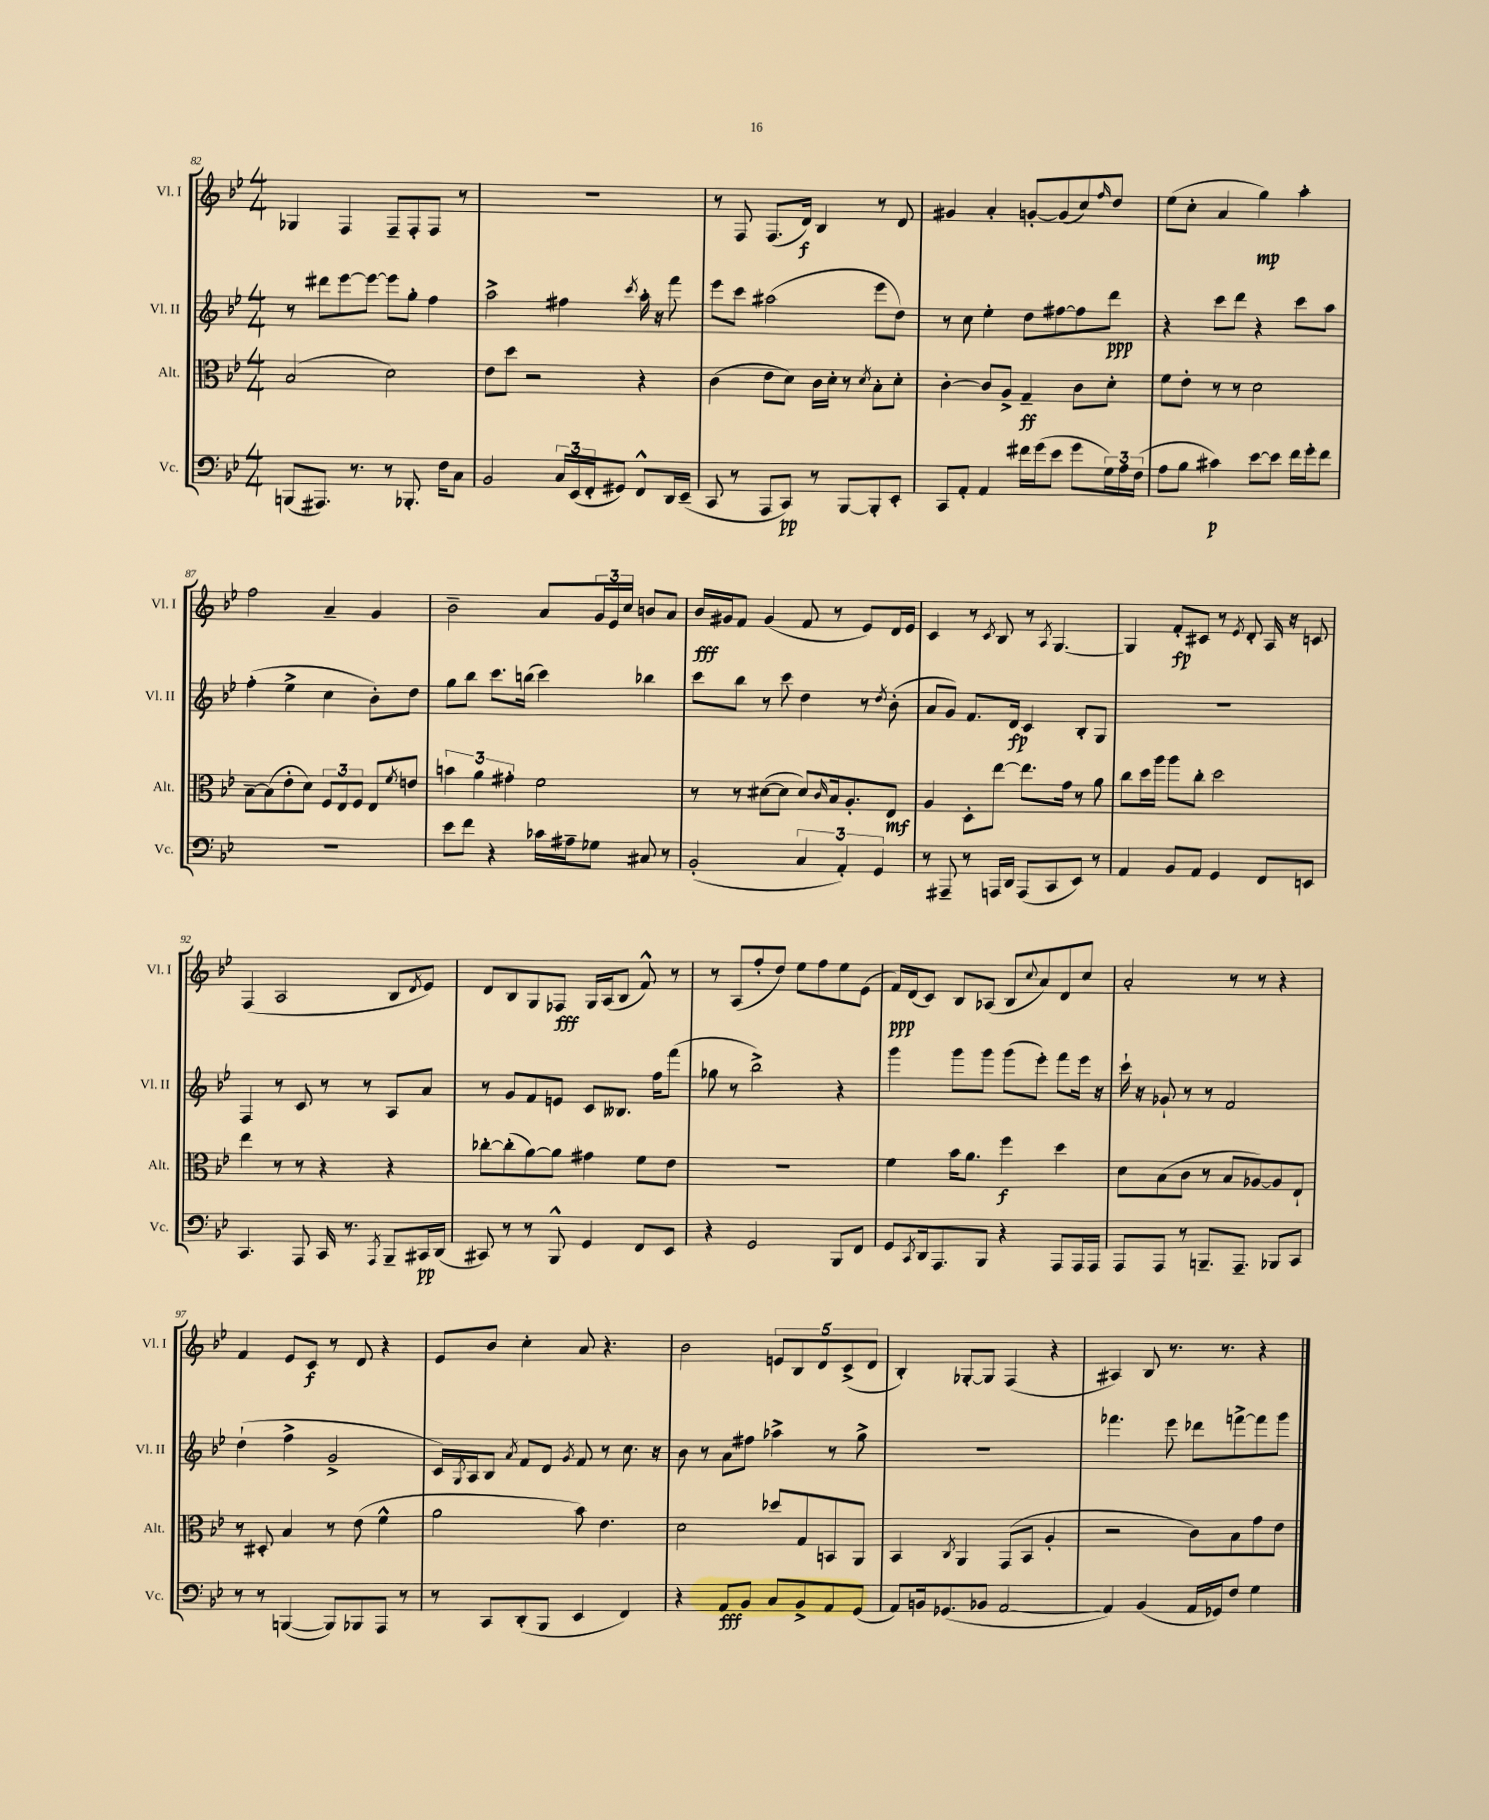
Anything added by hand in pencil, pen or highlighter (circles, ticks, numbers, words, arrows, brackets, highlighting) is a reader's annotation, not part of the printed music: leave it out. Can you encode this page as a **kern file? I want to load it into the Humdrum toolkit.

**kern	**kern	**kern	**kern
*staff4	*staff3	*staff2	*staff1
*clefF4	*clefC3	*clefG2	*clefG2
*k[b-e-]	*k[b-e-]	*k[b-e-]	*k[b-e-]
*M4/4	*M4/4	*M4/4	*M4/4
(8BBB	(2B-	8r	4G-
8.AAA#)	.	8ddd#	.
.	.	[8eee-	4F
8.r	.	.	.
.	.	8eee-_	.
8r	2d)	8eee-]	8F~
8.BBB-'	.	8gg'	8F'
.	.	4ff	8F
16F	.	.	.
8C	.	.	8r
=	=	=	=
2BB-	8e-	2aa^	1r
.	8dd	.	.
.	2r	.	.
24C	.	4ff#	.
(24EE-	.	.	.
24FF'	.	.	.
8GG#)	.	.	.
.	.	8qccc	.
8FF^^	4r	16aa'	.
.	.	16r	.
16DD	.	8fff	.
(16EE-~	.	.	.
=	=	=	=
8CC	(4c	8eee-	8r
8r	.	8ccc	8F
8AAA	8e-	(2aa#	(8.F
8CC)	8d)	.	.
.	.	.	16d)
8r	16c	.	4B-
.	16d'	.	.
[8BBB-	8r	.	.
.	8qd	.	.
8BBB-']	8B-'	8eee-	8r
8EE-'	8d'	8dd)	8d
=	=	=	=
8CC	[4c'	8r	4g#
8AA'	.	8cc	.
4AA	8c]	4ee-'	4a'
.	8A^	.	.
16f#	4G~	8dd	[8g'
(16g	.	.	.
8e-	.	[8ff#	(8g]
8g	8c	8ff#]	8cc)
.	.	.	16qqff
24G)	8d'	8ddd	8dd
24A	.	.	.
(24F	.	.	.
=	=	=	=
8A	8f	4r	(8ee-
8B-	8e-'	.	8cc'
4c#)	8r	8ccc	4a
.	8r	8ddd	.
[8e-	2d	4r	4gg)
8e-]	.	.	.
16f	.	8ccc	4aa'
16g'	.	.	.
8f	.	8aa	.
=	=	=	=
1r	[8B-~	(4ff'	2ff
.	(8B-]	.	.
.	8e-'	4ee-^	.
.	8d)	.	.
.	12F	4cc	4a~
.	12E-	.	.
.	12F	.	.
.	8E-	8b-')	4g
.	8qf	.	.
.	8e	8dd	.
=	=	=	=
8e-	6b	8gg	2b-~
8f	.	8bb-	.
.	6a	.	.
4r	.	8.ccc	.
.	6g#'	.	.
.	.	(16bb	.
16c-	2f	4ccc)	8a
16A#~	.	.	.
8G-	.	.	24g
.	.	.	24e-
.	.	.	24cc
8C#	.	4bb-	8b
8r	.	.	8a
=	=	=	=
(2BB-'	8r	8ccc	16b-
.	.	.	16g#
.	8r	8bb-	8f
.	([8d#	8r	(4g#
.	8d#]	8ccc	.
6C	8d#)	4dd	8f
.	16qqc	.	.
.	16B-	.	8r
6AA')	.	.	.
.	8.A'	.	.
.	.	8r	8e-)
6GG	.	.	.
.	.	8qdd	.
.	8E-	(8b-'	16d
.	.	.	16e-
=	=	=	=
8r	4A	8a	4c
8AAA#~	.	8g)	.
8r	8D'	8.f	8r
.	.	.	8qc
16AAA	[8ee-	.	8B-
16DD	.	16d	.
(8AAA	8.ee-]	4c	8r
.	.	.	8qA
8CC	.	.	[4.G
.	16g	.	.
8EE-)	8r	8B-'	.
8r	8a	8G	.
=	=	=	=
4AA	8cc	1r	4G]
.	16dd	.	.
.	16aa	.	.
8BB-	8aa	.	8f'
8AA	8cc'	.	8c#
4GG	2dd	.	8r
.	.	.	8qe-
.	.	.	8d'
8FF	.	.	16A
.	.	.	16r
8EE	.	.	8c
=	=	=	=
4.CC	4ee-	4F	(4F
.	8r	8r	2A
8AAA	8r	8c	.
16CC	4r	8r	.
8.r	.	.	.
.	.	8r	.
8qAAA	.	.	.
8BBB-~	4r	8A	8B-
.	.	.	8qd
16CC#	.	8a	8e-)
(16DD	.	.	.
=	=	=	=
8CC#)	[8cc-'	8r	8d
8r	(8cc-']	8g	8B-
8r	[8a)	8f	8G
8BBB-^^	8a]	8e	8F-
4GG	4g#	8c	16G
.	.	.	(16A
.	.	8.B--	8B-
8FF	8f	.	8f^^)
.	.	16ff	.
8EE-	8e-	(8fff	8r
=	=	=	=
4r	1r	8gg-	8r
.	.	8r	(8A
2GG	.	2bb-^)	8ff'
.	.	.	8dd)
.	.	.	8ee-
.	.	.	8ff
8BBB-	.	4r	8ee-
8FF	.	.	(8e-
=	=	=	=
8GG	4f	4ggg	16f)
.	.	.	(16d
8qCC	.	.	.
16DD	.	.	8c)
8.AAA	.	.	.
.	16b-	8ggg	8B-
.	8.a	.	.
8BBB-	.	8ggg	(8A-
4r	4ff	(8ggg	8B-
.	.	.	8qqcc
.	.	8eee-')	8a)
8AAA	4dd	8fff	8d
16AAA	.	16eee-	8cc
16AAA	.	16r	.
=	=	=	=
8AAA	8d	16ccc`	2a'
.	.	16r	.
8AAA	(8B-	8g-`	.
8r	8c	8r	.
8.BBB~	8r	8r	.
.	8B-	2f	8r
8.AAA~	.	.	.
.	[8A-)	.	8r
8BBB-	8A-]	.	4r
8CC	8E-`	.	.
=	=	=	=
8r	8r	(4dd`	4f
8r	8D#'	.	.
([4BBB	4B-	4ff^	8e-
.	.	.	8c
8BBB])	8r	2g^	8r
8BBB-	(8e-	.	8d
8AAA	4f^^	.	4r
8r	.	.	.
=	=	=	=
8r	2a	16c)	8e-
.	.	8qG	.
.	.	16A	.
8CC	.	8B-	8b-
.	.	8qa	.
(8DD'	.	8f	4cc'
8BBB-	.	8d	.
.	.	8qg	.
4EE-	8b-)	8f	8a
.	4.e-	8r	4.r
4FF)	.	8.cc	.
.	.	16r	.
=	=	=	=
4r	2d	8b-	2b-
.	.	8r	.
8AA	.	8a	.
8BB-	.	8ff#	.
8C	8dd-	4aa-^	10e
.	.	.	10B-
8BB-^	8G	.	.
.	.	.	10d
8AA	8BB	8r	.
.	.	.	(10c^
(8GG	8AA	8gg^	.
.	.	.	10d
=	=	=	=
8AA)	4BB-	1r	4B-')
16BB	.	.	.
(8.GG-	.	.	.
.	8qC	.	.
.	4AA	.	[8G-'
8BB-	.	.	8G-]
[2AA	(8GG	.	(4F
.	8BB-	.	.
.	4A'	.	4r
=	=	=	=
4AA])	2r	4.fff-	4A#)
(4BB-	.	.	8B-
.	.	8eee-	8.r
16AA	8c)	8ddd-	.
16GG-)	.	.	8.r
8F	8B-	[8fff^	.
4G	8g	8fff]	4r
.	8e-	8ggg	.
==	==	==	==
*-	*-	*-	*-
